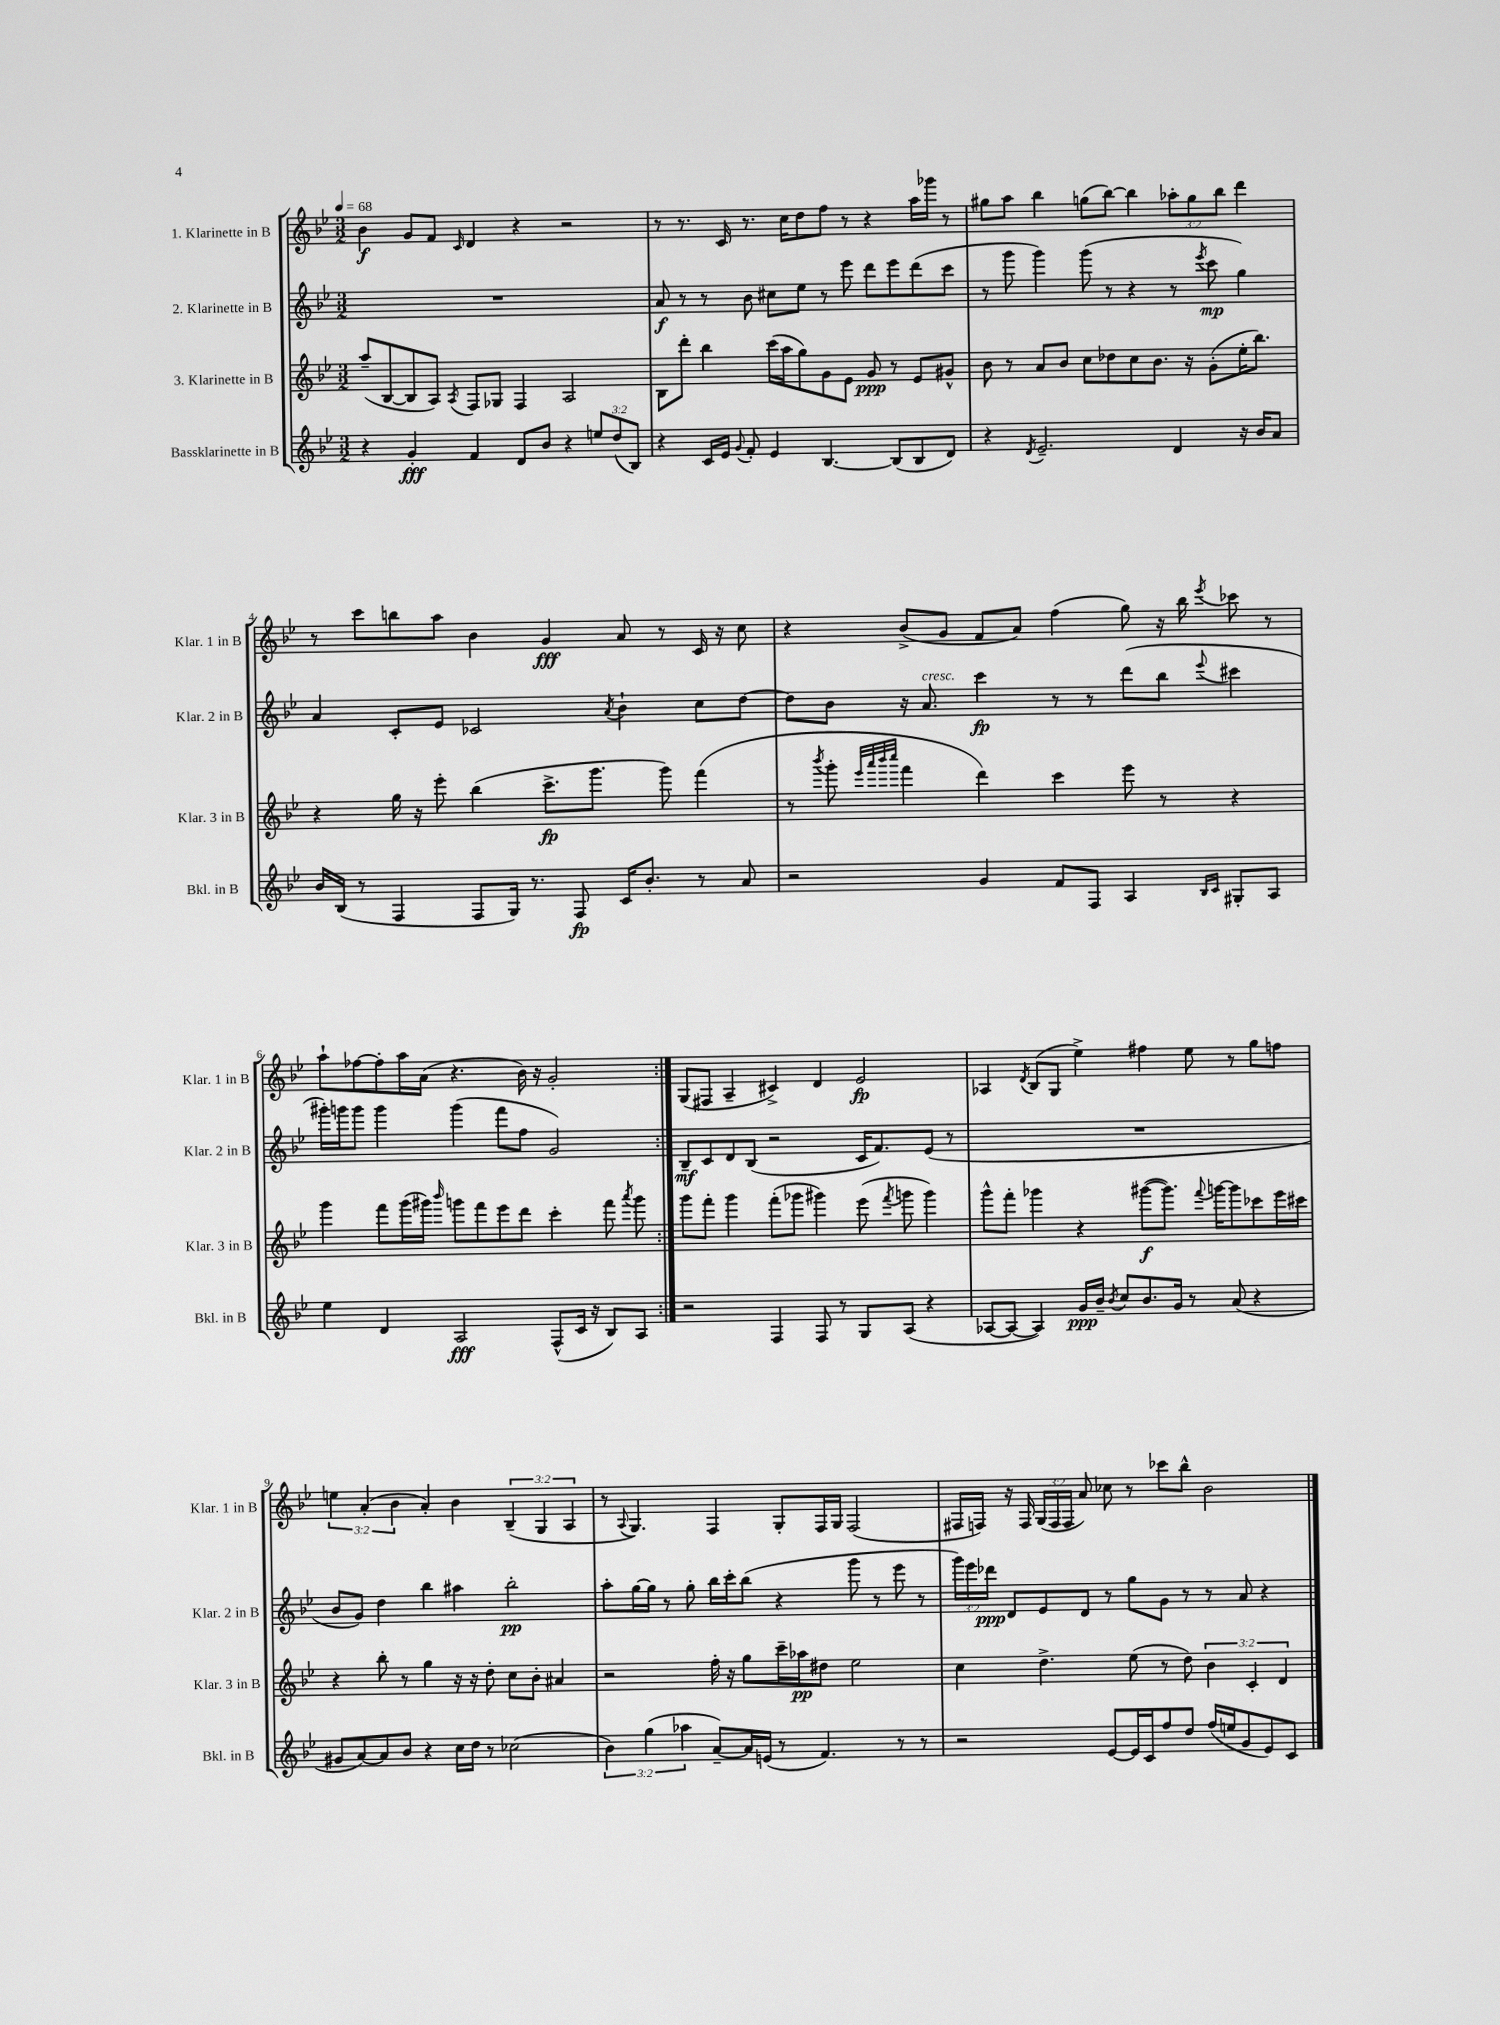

**kern	**dynam	**kern	**dynam	**kern	**dynam	**kern	**dynam
*part4	*part4	*part3	*part3	*part2	*part2	*part1	*part1
*staff4	*staff4	*staff3	*staff3	*staff2	*staff2	*staff1	*staff1
*I"Bassklarinette in B	*	*I"3. Klarinette in B	*	*I"2. Klarinette in B	*	*I"1. Klarinette in B	*
*I'Bkl. in B	*	*I'Klar. 3 in B	*	*I'Klar. 2 in B	*	*I'Klar. 1 in B	*
*clefG2	*	*clefG2	*	*clefG2	*	*clefG2	*
*k[b-e-]	*	*k[b-e-]	*	*k[b-e-]	*	*k[b-e-]	*
*M3/2	*	*M3/2	*	*M3/2	*	*M3/2	*
*MM68	*	*MM68	*	*MM68	*	*MM68	*
=1	=1	=1	=1	=1	=1	=1	=1
4r	.	(8aa~/L	.	1.r	.	4b-\	f
.	.	[8B-/	.	.	.	.	.
4g'/	fff	8B-/]	.	.	.	8g/L	.
.	.	8A/J)	.	.	.	8f/J	.
.	.	8qA/	.	.	.	16qqc/	.
4f/	.	8F/L	.	.	.	4d/	.
.	.	8G-X/J	.	.	.	.	.
8d/L	.	4F/	.	.	.	4r	.
8b-/J	.	.	.	.	.	.	.
4r	.	2A/	.	.	.	2r	.
12een/L	.	.	.	.	.	.	.
(12dd/	.	.	.	.	.	.	.
12B-/J)	.	.	.	.	.	.	.
=2	=2	=2	=2	=2	=2	=2	=2
4r	.	8B-\L	.	8a/	f	8r	.
.	.	8ddd'\J	.	8r	.	8.r	.
16c/LL	.	4bb-\	.	8r	.	.	.
16e-/JJ	.	.	.	.	.	16c/	.
8qqg/	.	.	.	.	.	.	.
8f'/	.	.	.	8b-\	.	8.r	.
4e-/	.	(16ccc\LL	.	8cc#X\L	.	.	.
.	.	16aa\J	.	.	.	16cc\KL	.
.	.	8gg\)	.	8ee-\J	.	8dd\	.
[4.B-/	.	8g\	.	8r	.	8ff\J	.
.	.	8e-\J	.	8eee-\	.	8r	.
.	.	8g/	ppp	8ddd\L	.	4r	.
(8B-/L]	.	8r	.	8eee-\	.	.	.
8B-/	.	8e-/L	.	(8ddd\	.	16aa\LL	.
.	.	.	.	.	.	16ggg-X\JJ	.
8d/J)	.	8g#X^^/J	.	8ccc\J	.	8r	.
=3	=3	=3	=3	=3	=3	=3	=3
4r	.	8b-\	.	8r	.	8gg#X\L	.
.	.	8r	.	8ggg\	.	8aa\J	.
8qd/	.	.	.	.	.	.	.
2.e-~/	.	8a/L	.	4ggg\)	.	4bb-\	.
.	.	8b-/J	.	.	.	.	.
.	.	8cc\L	.	(8ggg\	.	(8ggn\L	.
.	.	8dd-X\	.	8r	.	[8bb-\J)	.
.	.	8cc\	.	4r	.	4bb-\]	.
.	.	8.b-\J	.	.	.	.	.
4d/	.	.	.	8r	.	12aa-X'\L	.
.	.	16r	.	.	.	.	.
.	.	.	.	.	.	12gg\	.
.	.	.	.	8qeee-/	.	.	.
.	.	(8g'\L	.	8ccc\	mp	.	.
.	.	.	.	.	.	12bb-\J	.
16r	.	16ee-'\K	.	4gg\)	.	4ddd\	.
16b-/KL	.	8.bb-\J)	.	.	.	.	.
8a/J	.	.	.	.	.	.	.
!!LO:LB:g=z
=4	=4	=4	=4	=4	=4	=4	=4
16b-/LL	.	4r	.	4a/	.	8r	.
(16B-/JJ	.	.	.	.	.	.	.
8r	.	.	.	.	.	8ccc\L	.
4F/	.	16gg\	.	8c'/L	.	8bbn\	.
.	.	16r	.	.	.	.	.
.	.	8eee-'\	.	8e-/J	.	8aa\J	.
8F/L	.	(4bb-\	.	2c-X/	.	4b-\	.
16G/Jk)	.	.	.	.	.	.	.
8.r	.	.	.	.	.	.	.
.	.	8.ccc^\L	fp	.	.	4g/	fff
8F/	fp	.	.	.	.	.	.
.	.	8.ggg\J	.	.	.	.	.
.	.	.	.	8qa/	.	.	.
16c/KL	.	.	.	4b-`\	.	8a/	.
8.b-'/J	.	.	.	.	.	.	.
.	.	8ggg\)	.	.	.	8r	.
8r	.	(4fff\	.	8cc\L	.	16c/	.
.	.	.	.	.	.	16r	.
8a/	.	.	.	[8dd\J	.	8cc\	.
=5	=5	=5	=5	=5	=5	=5	=5
2r	.	8r	.	8dd\L]	.	4r	.
.	.	8qbbb-/	.	.	.	.	.
.	.	8ggg'\	.	8b-\J	.	.	.
.	.	32qqeee-/LLL	.	.	.	.	.
.	.	32qqaaa/	.	.	.	.	.
.	.	32qqbbb-/	.	.	.	.	.
.	.	32qqcccc/JJJ	.	.	.	.	.
.	.	4fff\	.	16r	.	(8b-^/L	.
!	!	!	!	!LO:TX:a:i:t=cresc.	!	!	!
.	.	.	.	8.a/	.	.	.
.	.	.	.	.	.	8g/J	.
4g/	.	4ddd\)	.	4ccc\	fp	8f/L	.
.	.	.	.	.	.	8a/J)	.
8f/L	.	4ccc\	.	8r	.	(4ff\	.
8F/J	.	.	.	8r	.	.	.
4A/	.	8eee-\	.	(8ddd\L	.	8gg\)	.
.	.	8r	.	8bb-\J	.	16r	.
.	.	.	.	.	.	16bb-\	.
16qqB-/LL	.	.	.	.	.	.	.
16qqc/JJ	.	.	.	8qqeee-/	.	8qeee-/	.
8G#X'/L	.	4r	.	4ccc#X\	.	8ccc-X\	.
8A/J	.	.	.	.	.	8r	.
!!LO:LB:g=z
=6	=6	=6	=6	=6	=6	=6	=6
4ee-\	.	4ggg\	.	16ggg#X'\LL)	.	8aa`\L	.
.	.	.	.	16gggn\J	.	.	.
.	.	.	.	8ggg\J	.	[8ff-X\	.
4d/	.	8fff\L	.	4ggg\	.	8ff-'\]	.
.	.	(16ggg\L	.	.	.	16aa\L	.
.	.	16ggg#X\JJ)	.	.	.	(16a\JJ	.
.	.	16qqbbb-/	.	.	.	.	.
2A/	fff	8gggn\L	.	(4ggg\	.	4.r	.
.	.	8fff\	.	.	.	.	.
.	.	8eee-\	.	8fff\L	.	.	.
.	.	8ddd\J	.	8ff\J	.	16b-\)	.
.	.	.	.	.	.	16r	.
(8F^^/L	.	4ccc'\	.	2g/)	.	2g'/	.
16c/Jk	.	.	.	.	.	.	.
16r	.	.	.	.	.	.	.
8B-/L)	.	8fff\	.	.	.	.	.
.	.	8qaaa/	.	.	.	.	.
8A/J	.	8ggg\	.	.	.	.	.
=7:|!	=7:|!	=7:|!	=7:|!	=7:|!	=7:|!	=7:|!	=7:|!
2r	.	8ggg\L	.	8B-~/L	mf	(8G/L	.
.	.	8fff'\J	.	8c/	.	8F#X/J	.
.	.	4ggg\	.	8d/	.	4A~/	.
.	.	.	.	(8B-/J	.	.	.
4F/	.	(8fff'\L	.	2r	.	4c#X^/)	.
.	.	8ggg-X\J	.	.	.	.	.
8F/	.	4ggg#X\)	.	.	.	4d/	.
8r	.	.	.	.	.	.	.
8G/L	.	(8eee-\	.	16c/KL	.	2e-/	fp
.	.	.	.	8.f/)	.	.	.
.	.	8qfff/	.	.	.	.	.
(8A/J	.	8gggn\	.	.	.	.	.
4r	.	4ggg\)	.	(8e-/J	.	.	.
.	.	.	.	8r	.	.	.
=8	=8	=8	=8	=8	=8	=8	=8
[8A-X/L	.	8ggg^^\L	.	1.r	.	4A-X/	.
8A-/J_	.	8fff'\J	.	.	.	.	.
.	.	.	.	.	.	8qd/	.
4A-/])	.	4ggg-X\	.	.	.	(8B-/L	.
.	.	.	.	.	.	8G/J	.
16g/LL	ppp	4r	.	.	.	4ee-^\)	.
16b-~/JJ	.	.	.	.	.	.	.
8qb-/	.	.	.	.	.	.	.
8cc/L	.	.	.	.	.	.	.
8.b-/	.	([8ggg#X\L	f	.	.	4ff#X\	.
.	.	8.ggg#\J])	.	.	.	.	.
16g/Jk	.	.	.	.	.	.	.
8r	.	.	.	.	.	8ee-\	.
.	.	8qqfff/	.	.	.	.	.
.	.	[16gggn\KL	.	.	.	.	.
(8a/	.	8ggg\]	.	.	.	8r	.
4r	.	8ccc-X\	.	.	.	8gg\L	.
.	.	16eee-\L	.	.	.	8ffn\J	.
.	.	16ccc#X\JJ	.	.	.	.	.
!!LO:LB:g=z
=9	=9	=9	=9	=9	=9	=9	=9
8g#X/L	.	4r	.	8b-/L	.	6een\	.
[8a/)	.	.	.	8g/J)	.	.	.
.	.	.	.	.	.	(6a'/	.
8a/]	.	8bb-'\	.	4dd\	.	.	.
.	.	.	.	.	.	6b-\	.
8b-/J	.	8r	.	.	.	.	.
4r	.	4gg\	.	4bb-\	.	4a'/)	.
16cc\LL	.	16r	.	4aa#X\	.	4b-\	.
16dd\JJ	.	16r	.	.	.	.	.
8r	.	8dd'\	.	.	.	.	.
(2cc-X\	.	8cc\L	.	2bb-'\	pp	(6B-~/	.
.	.	8b-'\J	.	.	.	.	.
.	.	.	.	.	.	6G/	.
.	.	4a#X/	.	.	.	.	.
.	.	.	.	.	.	6A/	.
=10	=10	=10	=10	=10	=10	=10	=10
6b-\)	.	2r	.	8aa'\L	.	8r	.
.	.	.	.	.	.	8qqA/	.
.	.	.	.	[16gg\L	.	4.G/)	.
(6gg\	.	.	.	.	.	.	.
.	.	.	.	16gg\JJ]	.	.	.
.	.	.	.	8r	.	.	.
6aa-X\	.	.	.	.	.	.	.
.	.	.	.	8gg'\	.	.	.
[8a~/L)	.	16ff'\	.	16bb-\LL	.	4F/	.
.	.	16r	.	16ccc'\J	.	.	.
16a/L]	.	8gg\L	.	(8bb-\J	.	.	.
(16en/JJ	.	.	.	.	.	.	.
8r	.	16ccc~\L	.	4r	.	8G'/L	.
.	.	16aa-X\J	pp	.	.	.	.
4.f/)	.	8dd#X\J	.	.	.	16F/L	.
.	.	.	.	.	.	16G/JJ	.
.	.	2ee-\	.	8ggg\	.	(2F/	.
.	.	.	.	8r	.	.	.
8r	.	.	.	8eee-\	.	.	.
8r	.	.	.	8r	.	.	.
=11	=11	=11	=11	=11	=11	=11	=11
2r	.	4cc\	.	24ggg\LL)	.	16F#X/LL	.
.	.	.	.	24eee-\	.	.	.
.	.	.	.	.	.	16Fn/JJ)	.
.	.	.	.	24ddd-X\JJ	ppp	.	.
.	.	.	.	8d/L	.	16r	.
.	.	.	.	.	.	16F/	.
.	.	4.dd^\	.	8e-/	.	(24G/LL	.
.	.	.	.	.	.	24F/	.
.	.	.	.	.	.	24F/JJ	.
.	.	.	.	8d/J	.	8a/)	.
[8e-/L	.	.	.	8r	.	8cc-X\	.
16e-/L]	.	(8ee-\	.	8gg\L	.	8r	.
16c/J	.	.	.	.	.	.	.
8ff/	.	8r	.	8g\J	.	8ccc-X\L	.
8dd/J	.	8dd\)	.	8r	.	8bb-^^\J	.
(16ff/LL	.	6b-\	.	8r	.	2b-\	.
16een/J	.	.	.	.	.	.	.
8g/	.	.	.	8a/	.	.	.
.	.	6c'/	.	.	.	.	.
8e-/)	.	.	.	4r	.	.	.
.	.	6d/	.	.	.	.	.
8c/J	.	.	.	.	.	.	.
==	==	==	==	==	==	==	==
*-	*-	*-	*-	*-	*-	*-	*-
